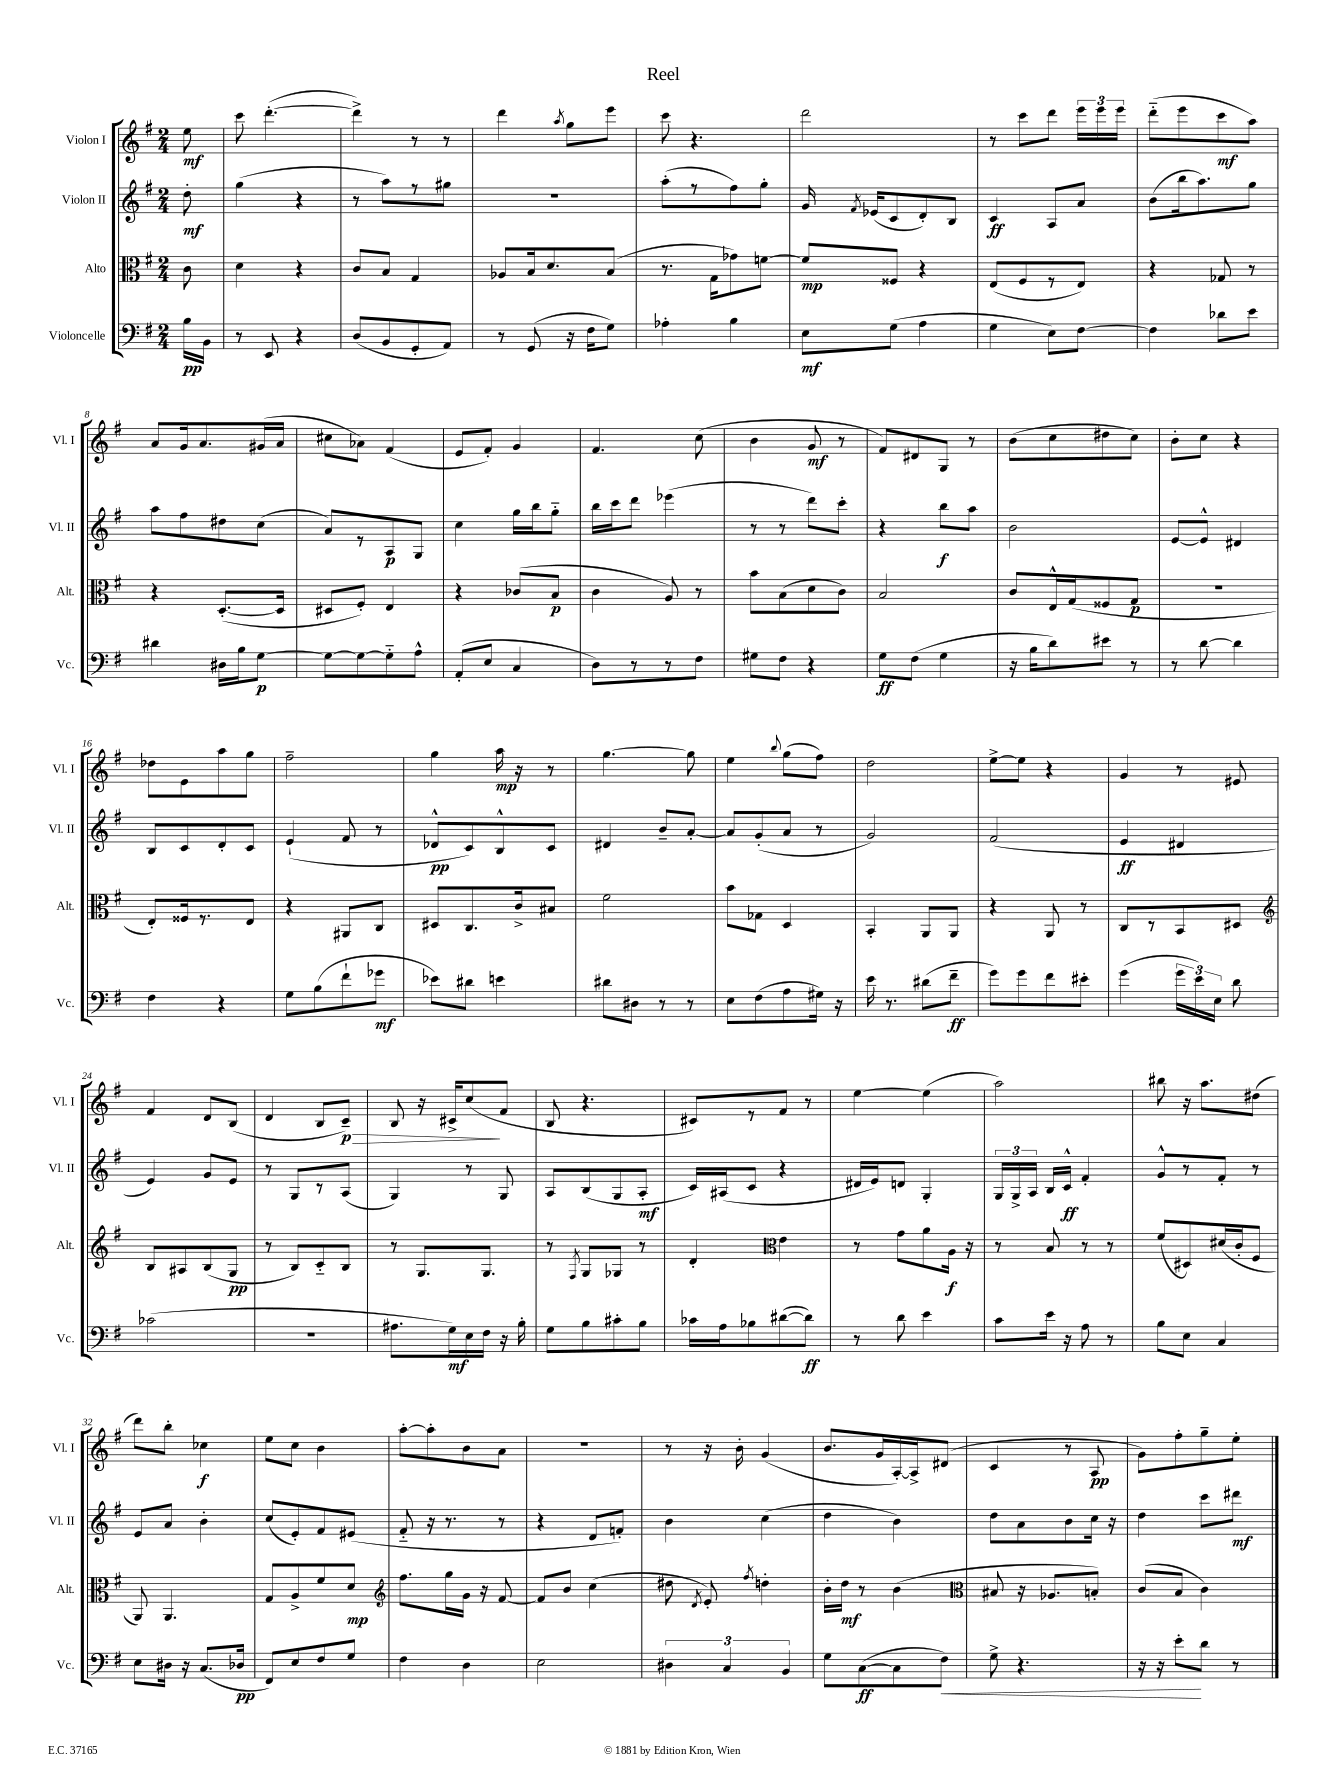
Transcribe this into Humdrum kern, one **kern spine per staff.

**kern	**dynam	**kern	**dynam	**kern	**dynam	**kern	**dynam
*part4	*part4	*part3	*part3	*part2	*part2	*part1	*part1
*staff4	*staff4	*staff3	*staff3	*staff2	*staff2	*staff1	*staff1
*I"Violoncelle	*	*I"Alto	*	*I"Violon II	*	*I"Violon I	*
*I'Vc.	*	*I'Alt.	*	*I'Vl. II	*	*I'Vl. I	*
*clefF4	*	*clefC3	*	*clefG2	*	*clefG2	*
*k[f#]	*	*k[f#]	*	*k[f#]	*	*k[f#]	*
*M2/4	*	*M2/4	*	*M2/4	*	*M2/4	*
=	=	=	=	=	=	=	=
16B\LL	pp	8c\	.	8dd'\	mf	8ee\	mf
16BB\JJ	.	.	.	.	.	.	.
=1	=1	=1	=1	=1	=1	=1	=1
8r	.	4d\	.	(4gg\	.	8ccc\	.
8EE/	.	.	.	.	.	([4.ddd'\	.
4r	.	4r	.	4r	.	.	.
=2	=2	=2	=2	=2	=2	=2	=2
(8D/L	.	8c/L	.	8r	.	4ddd^\])	.
8BB/	.	8B/J	.	8aa\L)	.	.	.
8GG'/	.	4G/	.	8r	.	8r	.
8AA/J)	.	.	.	8gg#X\J	.	8r	.
=3	=3	=3	=3	=3	=3	=3	=3
8r	.	8A-X/L	.	2r	.	4ddd\	.
(8GG/	.	16B/k	.	.	.	.	.
.	.	8.d/	.	.	.	.	.
.	.	.	.	.	.	8qaa/	.
16r	.	.	.	.	.	8gg\L	.
16F#\KL	.	.	.	.	.	.	.
8G\J)	.	(8B/J	.	.	.	8eee\J	.
=4	=4	=4	=4	=4	=4	=4	=4
4A-X'\	.	8.r	.	(8aa'\L	.	8ccc\	.
.	.	.	.	8r	.	4.r	.
.	.	16G\KL	.	.	.	.	.
4B\	.	8g-X\)	.	8ff#\)	.	.	.
.	.	[8fn\J	.	8gg'\J	.	.	.
=5	=5	=5	=5	=5	=5	=5	=5
8E\L	mf	8f/L]	mp	16g/	.	2ddd\	.
.	.	.	.	8qf#/	.	.	.
.	.	.	.	(16e-X/KL	.	.	.
(8G\J	.	8F##X/J	.	8c/	.	.	.
4A\	.	4r	.	8d'/)	.	.	.
.	.	.	.	8B/J	.	.	.
=6	=6	=6	=6	=6	=6	=6	=6
4G\	.	(8E/L	.	4c/	ff	8r	.
.	.	8F#/	.	.	.	8ccc\L	.
8E\L)	.	8r	.	8A/L	.	8ddd\J	.
[8F#\J	.	8E/J)	.	8a/J	.	24eee\LL	.
.	.	.	.	.	.	24eee\	.
.	.	.	.	.	.	24eee\JJ	.
=7	=7	=7	=7	=7	=7	=7	=7
4F#\]	.	4r	.	(8b\L	.	(8ddd\L	.
.	.	.	.	16bb\k	.	8eee\	.
.	.	.	.	8.aa\)	.	.	.
8d-X\L	.	8G-X/	.	.	.	8ccc\	mf
8e\J	.	8r	.	8gg\J	.	8aa\J)	.
!!LO:LB:g=z
=8	=8	=8	=8	=8	=8	=8	=8
4d#X\	.	4r	.	8aa\L	.	8a/L	.
.	.	.	.	8ff#\	.	16g/k	.
.	.	.	.	.	.	8.a/	.
16D#X\LL	.	([8.D'/L	.	8dd#X\	.	.	.
16B\J	.	.	.	.	.	.	.
[8G\J	p	.	.	(8cc\J	.	(16g#X/L	.
.	.	16D/Jk]	.	.	.	16a/JJ	.
=9	=9	=9	=9	=9	=9	=9	=9
8G\L_	.	8D#X/L	.	8a/L)	.	8cc#X\L	.
8G\_	.	8F#'/J)	.	8r	.	8a-X\J)	.
8G\]	.	4E/	.	8A/	p	(4f#/	.
8A^^\J	.	.	.	8G/J	.	.	.
=10	=10	=10	=10	=10	=10	=10	=10
(8AA'/L	.	4r	.	4cc\	.	8e/L	.
8E/J	.	.	.	.	.	8f#'/J)	.
4C/	.	(8c-X/L	.	16gg\LL	.	4g/	.
.	.	.	.	16bb\J	.	.	.
.	.	8B/J	p	8gg\J	.	.	.
=11	=11	=11	=11	=11	=11	=11	=11
8D\L)	.	4c\	.	16bb\LL	.	4.f#/	.
.	.	.	.	16ccc\J	.	.	.
8r	.	.	.	8ddd\J	.	.	.
8r	.	8A/)	.	(4eee-X\	.	.	.
8F#\J	.	8r	.	.	.	(8cc\	.
=12	=12	=12	=12	=12	=12	=12	=12
8G#X\L	.	8b\L	.	8r	.	4b\	.
8F#\J	.	(8B\	.	8r	.	.	.
4r	.	8d\	.	8ddd\L)	.	8g/	mf
.	.	8c\J)	.	8ccc'\J	.	8r	.
=13	=13	=13	=13	=13	=13	=13	=13
8G\L	ff	2B/	.	4r	.	8f#/L)	.
(8F#\J	.	.	.	.	.	8d#X/	.
4G\	.	.	.	8bb\L	f	8G/J	.
.	.	.	.	8aa\J	.	8r	.
=14	=14	=14	=14	=14	=14	=14	=14
16r	.	8c/L	.	2b\	.	(8b\L	.
16B\KL	.	.	.	.	.	.	.
8d\)	.	16E^^/L	.	.	.	8cc\	.
.	.	(16G/J	.	.	.	.	.
8e#X\J	.	8F##X/	.	.	.	8dd#X\	.
8r	.	8G/J	p	.	.	8cc\J)	.
=15	=15	=15	=15	=15	=15	=15	=15
8r	.	2r	.	[8e/L	.	8b'\L	.
[8d\	.	.	.	8e^^/J]	.	8cc\J	.
4d\]	.	.	.	4d#X/	.	4r	.
!!LO:LB:g=z
=16	=16	=16	=16	=16	=16	=16	=16
4F#\	.	8E'/L)	.	8B/L	.	8dd-X\L	.
.	.	16F##X/k	.	8c/	.	8e\	.
.	.	8.r	.	.	.	.	.
4r	.	.	.	8d'/	.	8aa\	.
.	.	8E/J	.	8c/J	.	8gg\J	.
=17	=17	=17	=17	=17	=17	=17	=17
8G\L	.	4r	.	(4e`/	.	2ff#~\	.
(8B\	.	.	.	.	.	.	.
8f#`\	.	8AA#X/L	.	8f#/	.	.	.
8g-X\J	mf	8C/J	.	8r	.	.	.
=18	=18	=18	=18	=18	=18	=18	=18
8e-X\L)	.	8D#X/L	.	8d-X^^/L	pp	4gg\	.
8d#X\J	.	8.C/	.	8c/)	.	.	.
4en\	.	.	.	8B^^/	.	16aa\	mp
.	.	16c^/k	.	.	.	16r	.
.	.	8B#X/J	.	8c/J	.	8r	.
=19	=19	=19	=19	=19	=19	=19	=19
8d#X\L	.	2f#\	.	4d#X/	.	[4.gg\	.
8D#X\J	.	.	.	.	.	.	.
8r	.	.	.	8b~/L	.	.	.
8r	.	.	.	[8a'/J	.	8gg\]	.
=20	=20	=20	=20	=20	=20	=20	=20
8E\L	.	8b\L	.	8a/L]	.	4ee\	.
(8F#\	.	8G-X\J	.	(8g'/	.	.	.
.	.	.	.	.	.	8qqbb/	.
8A\	.	4D/	.	8a/J	.	(8gg\L	.
16G#X\Jk)	.	.	.	8r	.	8ff#\J)	.
16r	.	.	.	.	.	.	.
=21	=21	=21	=21	=21	=21	=21	=21
16e\	.	4BB'/	.	2g/)	.	2dd\	.
8.r	.	.	.	.	.	.	.
(8d#X\L	.	8AA/L	.	.	.	.	.
8f#~\J	ff	8AA/J	.	.	.	.	.
=22	=22	=22	=22	=22	=22	=22	=22
8g\L)	.	4r	.	(2f#/	.	[8ee^\L	.
8g\	.	.	.	.	.	8ee\J]	.
8f#\	.	8AA/	.	.	.	4r	.
8e#X'\J	.	8r	.	.	.	.	.
=23	=23	=23	=23	=23	=23	=23	=23
(4g\	.	8C/L	.	4e/	ff	4g/	.
.	.	8r	.	.	.	.	.
24g\LL	.	8BB/	.	4d#X/	.	8r	.
24e\)	.	.	.	.	.	.	.
24E\JJ	.	.	.	.	.	.	.
8d\	.	8D#X/J	.	.	.	8e#X/	.
!!LO:LB:g=z
=24	=24	=24	=24	=24	=24	=24	=24
*	*	*clefG2	*	*	*	*	*
(2c-X\	.	8B/L	.	4e/)	.	4f#/	.
.	.	8A#X/	.	.	.	.	.
.	.	(8B/	.	8g/L	.	8d/L	.
.	.	8G/J	pp	8e/J	.	(8B/J	.
=25	=25	=25	=25	=25	=25	=25	=25
2r	.	8r	.	8r	.	4d/	.
.	.	8B/L)	.	8G/L	.	.	.
.	.	8c/	.	8r	.	8B/L	.
!	!	!	!	!	!	!	!LO:HP:b
.	.	8B/J	.	(8A/J	.	8c~/J)	> p
=26	=26	=26	=26	=26	=26	=26	=26
8.A#X\L	.	8r	.	4G/)	.	8B/	.
.	.	8.G/L	.	.	.	16r	.
16G\L)	mf	.	.	.	.	16c#X^/KL	.
16E\	.	.	.	8r	.	(8cc/	.
16F#\JJ	.	8.G/J	.	.	.	.	.
16r	.	.	.	8G/	.	8f#/J	]
16B'\	.	.	.	.	.	.	.
=27	=27	=27	=27	=27	=27	=27	=27
8G\L	.	8r	.	8A/L	.	8B/	.
.	.	8qF#/	.	.	.	.	.
8B\	.	8G/L	.	(8B/	.	4.r	.
8c#X'\	.	8G-X/J	.	8G/	.	.	.
8B\J	.	8r	.	8A'/J	mf	.	.
=28	=28	=28	=28	=28	=28	=28	=28
16c-X\LL	.	4d'/	.	16c/LL)	.	8c#X/L)	.
16A\J	.	.	.	(16A#X/J	.	.	.
8B-X\	.	.	.	8c/J	.	8r	.
*	*	*clefC3	*	*	*	*	*
([8d#X\	.	4e\	.	4r	.	8f#/J	.
8d#\J])	ff	.	.	.	.	8r	.
=29	=29	=29	=29	=29	=29	=29	=29
8r	.	8r	.	16d#X/LL	.	[4ee\	.
.	.	.	.	16e/J)	.	.	.
8d\	.	8g\L	.	8dn/J	.	.	.
4e\	.	8a\	.	4G'/	.	(4ee\]	.
.	.	16A\Jk	f	.	.	.	.
.	.	16r	.	.	.	.	.
=30	=30	=30	=30	=30	=30	=30	=30
8c\L	.	8r	.	24G/LL	.	2aa\)	.
.	.	.	.	24G^/	.	.	.
.	.	.	.	24A/JJ	.	.	.
16e\Jk	.	8B/	.	16B/LL	.	.	.
16r	.	.	.	16c^^/JJ	ff	.	.
8A\	.	8r	.	4f#'/	.	.	.
8r	.	8r	.	.	.	.	.
=31	=31	=31	=31	=31	=31	=31	=31
8B\L	.	(8f#/L	.	8g^^/L	.	8bb#X\	.
8E\J	.	8D#X/)	.	8r	.	16r	.
.	.	.	.	.	.	8.aa\L	.
4C/	.	(16d#X/L	.	8f#'/J	.	.	.
.	.	16c'/J	.	.	.	.	.
.	.	8F#/J	.	8r	.	(8dd#X\J	.
!!LO:LB:g=z
=32	=32	=32	=32	=32	=32	=32	=32
8E\L	.	8AA/)	.	8e/L	.	8ddd\L)	.
16D#X\Jk	.	4.AA/	.	8a/J	.	8bb'\J	.
16r	.	.	.	.	.	.	.
(8.C/L	.	.	.	4b'\	.	4cc-X\	f
16D-X/Jk	pp	.	.	.	.	.	.
=33	=33	=33	=33	=33	=33	=33	=33
8FF#/L)	.	8G/L	.	(8cc/L	.	8ee\L	.
8E/	.	8A^/	.	8e'/)	.	8cc\J	.
8F#/	.	8f#/	.	8f#/	.	4b\	.
8G/J	.	8d/J	mp	(8e#X/J	.	.	.
=34	=34	=34	=34	=34	=34	=34	=34
*	*	*clefG2	*	*	*	*	*
4F#\	.	8.ff#\L	.	8f#/	.	[8aa'\L	.
.	.	.	.	16r	.	8aa'\]	.
.	.	16gg\L	.	8.r	.	.	.
4D\	.	16g\JJ	.	.	.	8b\	.
.	.	16r	.	.	.	.	.
.	.	[8f#/	.	8r	.	8a\J	.
=35	=35	=35	=35	=35	=35	=35	=35
2E\	.	8f#/L]	.	4r	.	2r	.
.	.	8b/J	.	.	.	.	.
.	.	(4cc\	.	8d/L	.	.	.
.	.	.	.	8fn'/J)	.	.	.
=36	=36	=36	=36	=36	=36	=36	=36
6D#X\	.	8dd#X\	.	4b\	.	8r	.
.	.	8qd/	.	.	.	.	.
.	.	8e'/)	.	.	.	16r	.
6C/	.	.	.	.	.	.	.
.	.	.	.	.	.	16b'\	.
.	.	8qff#/	.	.	.	.	.
.	.	4ddn'\	.	(4cc\	.	(4g/	.
6BB/	.	.	.	.	.	.	.
=37	=37	=37	=37	=37	=37	=37	=37
8G\L	.	16b'\LL	.	4dd\	.	8.b/L	.
.	.	16dd\JJ	mf	.	.	.	.
([8C\	ff	8r	.	.	.	.	.
.	.	.	.	.	.	16g/L	.
8C\]	.	(4b\	.	4b\)	.	[16A'/)	.
.	.	.	.	.	.	16A^/J]	.
!	!LO:HP:b	!	!	!	!	!	!
8F#\J)	<	.	.	.	.	(8d#X/J	.
=38	=38	=38	=38	=38	=38	=38	=38
*	*	*clefC3	*	*	*	*	*
8G^\	.	8B#X/	.	8dd\L	.	4c/	.
4.r	.	16r	.	8a\	.	.	.
.	.	8.A-X/L	.	.	.	.	.
.	.	.	.	8b\	.	8r	.
.	.	8Bn'/J)	.	16cc\Jk	.	8A/	pp
.	.	.	.	16r	.	.	.
=39	=39	=39	=39	=39	=39	=39	=39
16r	.	(8c/L	.	4dd\	.	8g\L)	.
16r	.	.	.	.	.	.	.
8e'\L	.	8B/J	.	.	.	8ff#'\	.
8d\J	[	4c\)	.	8ccc\L	.	8gg~\	.
8r	.	.	.	8ddd#X\J	mf	8ee'\J	.
==	==	==	==	==	==	==	==
*-	*-	*-	*-	*-	*-	*-	*-
